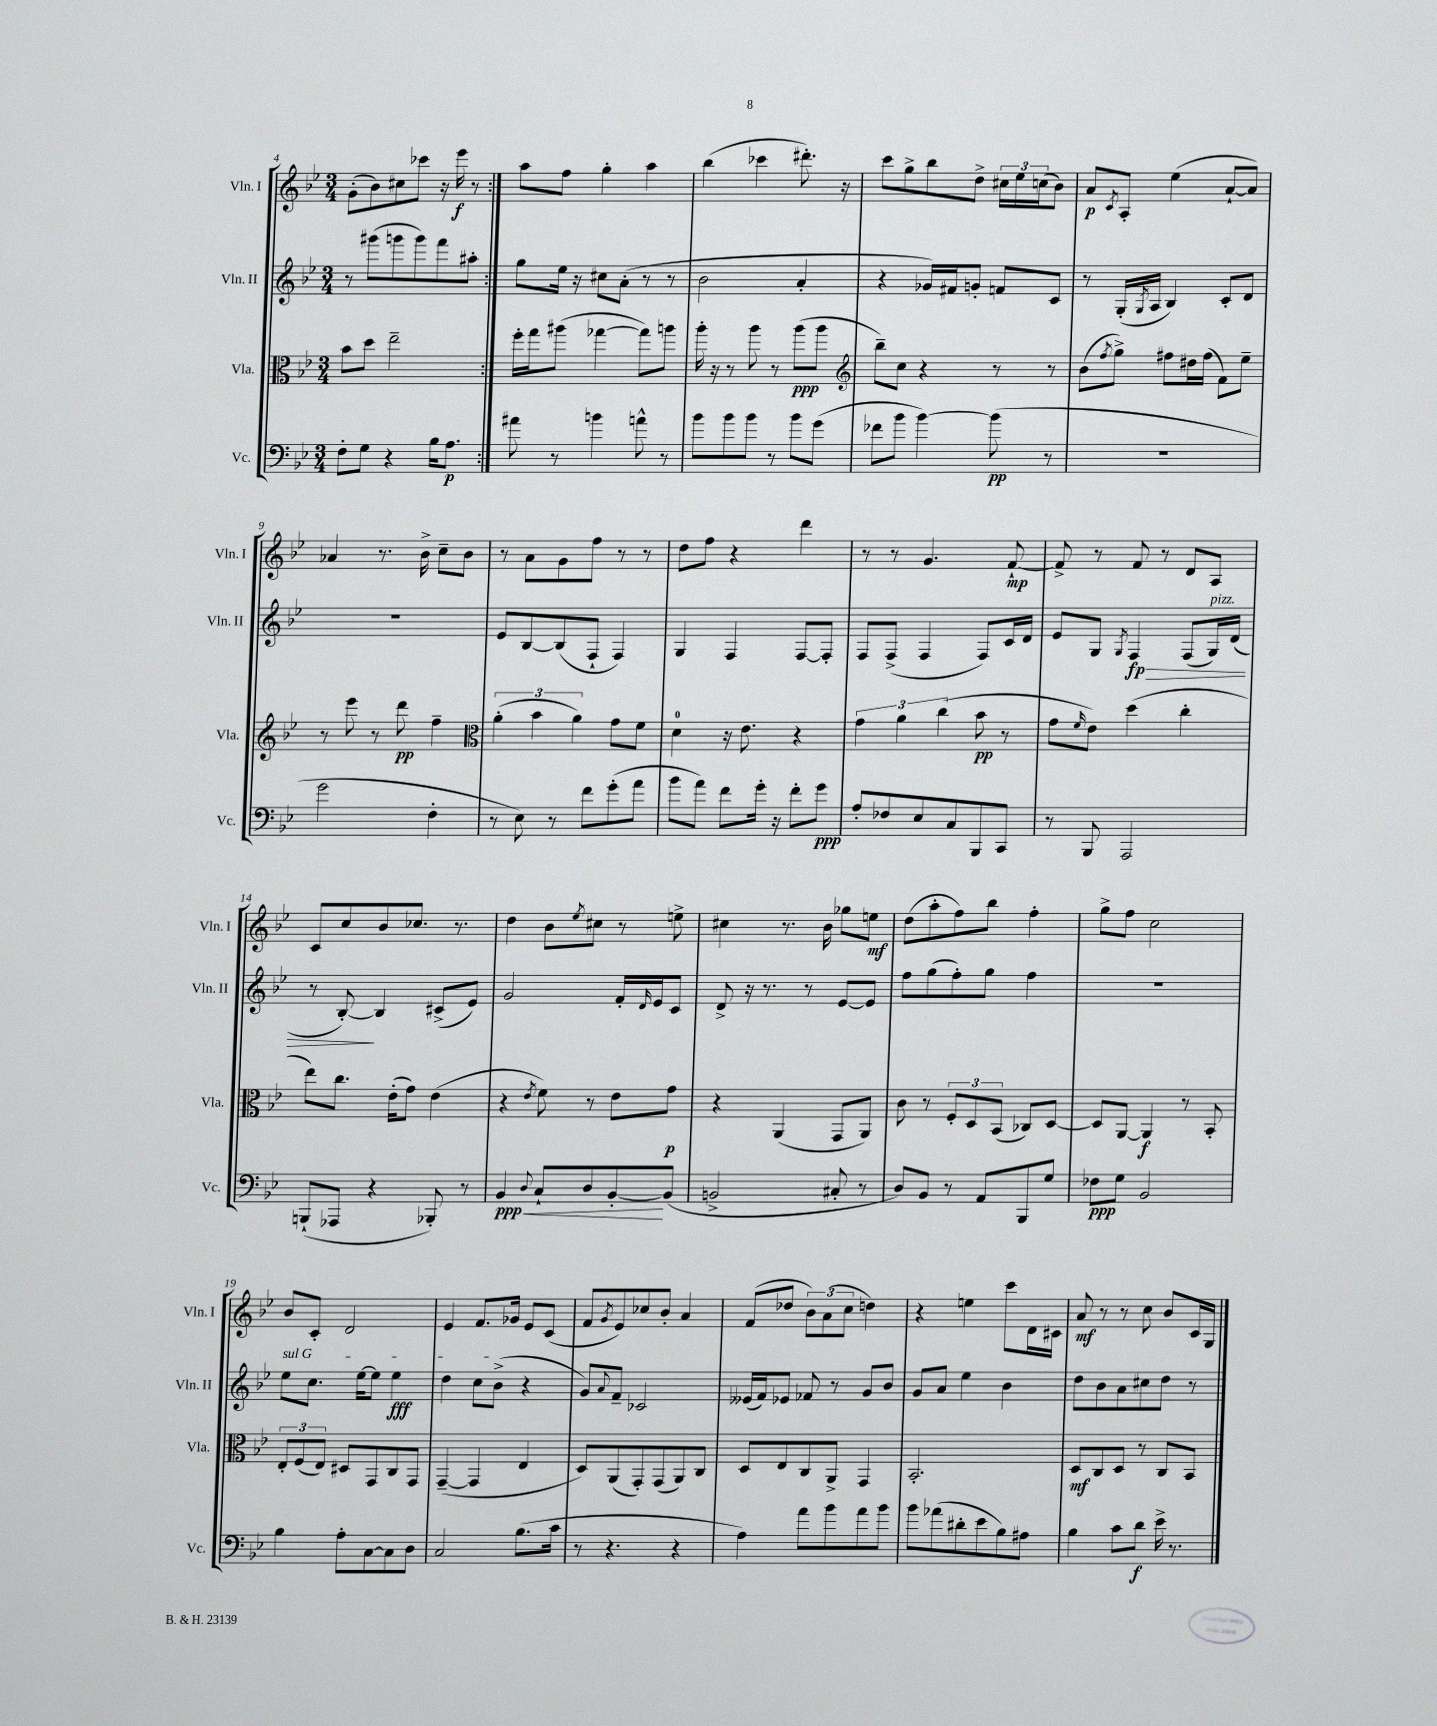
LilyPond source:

<<
\new StaffGroup <<
\new Staff = "s0" \with { instrumentName = "Vln. I" shortInstrumentName = "Vln. I" } {
    \clef treble \key bes \major \numericTimeSignature \time 3/4
    \repeat volta 2 { g'8-.( bes'8) cis''8 ces'''8 r16 ees'''16\f r8 | }
    a''8 f''8 g''4-. a''4 |
    bes''4( ces'''4 dis'''8.-.) r16 |
    c'''8 g''8-> bes''8 d''8-> \tuplet 3/2 { cis''16 ees''16 c''16( } bes'8) |
    a'8\p \acciaccatura { c'8 } a8-. ees''4( a'8~-! a'8) |
    aes'4 r8. bes'16-> c''8-- bes'8 |
    r8 a'8 g'8 f''8 r8 r8 |
    d''8 f''8 r4 d'''4 |
    r8 r8 g'4. f'8~-!\mp |
    f'8-> r8 f'8 r8 d'8 a8 |
    c'8 c''8 bes'8 ces''8. r8. |
    d''4 bes'8 \acciaccatura { ees''8 } cis''8 r8 e''8-> |
    cis''4 r8. bes'16 ges''8 e''8\mf |
    d''8( a''8-. f''8) bes''8 f''4-. |
    g''8-> f''8 c''2 |
    bes'8 c'8-. d'2 |
    ees'4 f'8. ges'16 ees'8 c'8( |
    f'8 \acciaccatura { g'8 } ees'8) ces''8 bes'8-. a'4 |
    f'8( des''8 \tuplet 3/2 { bes'8) a'8( c''8 } d''4) |
    r4 e''4 c'''8 d'16 cis'16 |
    a'8\mf r8 r8 c''8 bes'8 c'16 g16 \bar "|." |
}
\new Staff = "s1" \with { instrumentName = "Vln. II" shortInstrumentName = "Vln. II" } {
    \clef treble \key bes \major \numericTimeSignature \time 3/4
    \repeat volta 2 { r8 gis'''8( g'''8 g'''8) f'''8 ais''8-. | }
    g''8 ees''16 r16 cis''8 a'8-.( r8 r8 |
    bes'2 a'4-. |
    r4 ges'16) fis'16 g'8-. f'8 c'8 |
    r8 g16-.( \acciaccatura { g8 } a16 bes4) c'8-. d'8 |
    R2. |
    ees'8 bes8~ bes8( f8-! f4) |
    g4 f4 f8~ f8-. |
    f8 f8->( f4 f8) c'16 d'16 |
    ees'8 g8 \acciaccatura { g8 } f4\fp\> f8( g16^\markup { \italic "pizz." }) d'16( |
    r8 bes8~-.\!) bes4 cis'8->( ees'8) |
    g'2 f'16-. \grace { d'16 } ees'16 c'8 |
    d'8-> r16 r8. r8 ees'8~ ees'8 |
    f''8 g''8( f''8-.) g''8 f''4 |
    R2. |
    \once \override TextSpanner.bound-details.left.text = \markup { \italic "sul G" } ees''8\startTextSpan c''8. ees''16~ ees''8 ees''4\fff |
    d''4 c''8 bes'8->\stopTextSpan( r4 |
    g'8) \appoggiatura { a'8 } f'8-- ces'2 |
    eeses'16( f'16) ees'8 fes'8 r8 g'8 bes'8 |
    g'8 a'8 ees''4 bes'4 |
    d''8 bes'8 a'8 cis''8 d''8 r8 \bar "|." |
}
\new Staff = "s2" \with { instrumentName = "Vla." shortInstrumentName = "Vla." } {
    \clef alto \key bes \major \numericTimeSignature \time 3/4
    \repeat volta 2 { bes'8 d''8 ees''2-- | }
    f''16-. g''16 ais''8( ges''4~ ges''8) a''8 |
    a''16-. r16 r8 a''8 r8 a''8\ppp( a''8 |
    \clef treble bes''8--) c''8 r4 r8 r8 |
    bes'8( \acciaccatura { f''8 } g''8->) fis''8 dis''16 fis''16( f'8) ees''8-- |
    r8 ees'''8 r8 d'''8\pp f''4-- |
    \clef alto \tuplet 3/2 { a'4-.( bes'4 a'4) } g'8 f'8 |
    d'4-0 r16 ees'8. r4 |
    \tuplet 3/2 { g'4 a'4 c''4( } bes'8\pp r8 |
    g'8 \grace { f'16 } ees'8) d''4( c''4-. |
    ees''8) c''8. ees'16-.( g'8) ees'4( |
    r4 \acciaccatura { ees'8 } f'8) r8 ees'8 g'8\p |
    r4 a,4( g,8 a,8) |
    c'8 r8 \tuplet 3/2 { f8-. d8 bes,8( } ces8) d8~ |
    d8 a,8~ a,4\f r8 bes,8-. |
    \tuplet 3/2 { ees8-. f8( ees8) } dis8 g,8 c8 g,8 |
    g,4~--( g,4 ees4 |
    d8) a,8( g,8-.) g,8( a,8) c8 |
    d8 ees8 c8 a,8-> g,4 |
    bes,2.-. |
    d8\mf c8 d8 r8 c8 bes,8 \bar "|." |
}
\new Staff = "s3" \with { instrumentName = "Vc." shortInstrumentName = "Vc." } {
    \clef bass \key bes \major \numericTimeSignature \time 3/4
    \repeat volta 2 { f8-. g8 r4 bes16 a8.\p | }
    ais'8 r8 b'4 a'8-^ r8 |
    bes'8 bes'8 bes'8 r8 bes'8 g'8( |
    fes'8 bes'8 bes'4~) bes'8\pp( r8 |
    R2. |
    g'2 f4-. |
    r8 ees8) r8 f'8 g'8-.( a'8 |
    bes'8 a'8) f'8 g'16-. r16 f'8-. g'8\ppp |
    a8-. fes8 ees8 c8 bes,,8 c,8 |
    r8 bes,,8 a,,2 |
    b,,8-!( aes,,8 r4 bes,,8-.) r8 |
    bes,4\ppp\< \appoggiatura { d8 } c8-! d8 bes,8~-.\! bes,8( |
    b,2-> cis8-. r8 |
    d8) bes,8 r8 a,8 bes,,8 g8 |
    fes8\ppp g8 bes,2 |
    bes4 a8-. c8~ c8 d8 |
    c2 bes8.( c'16 |
    r8 r4. r4 |
    a4) a'8 bes'8 a'8 bes'8 |
    bes'8 aes'8( dis'8-. ees'8 bes8) ais8 |
    bes4 c'8 d'8\f ees'16-> r8. \bar "|." |
}
>>
>>
\layout { \context { \Score currentBarNumber = #4 } }
